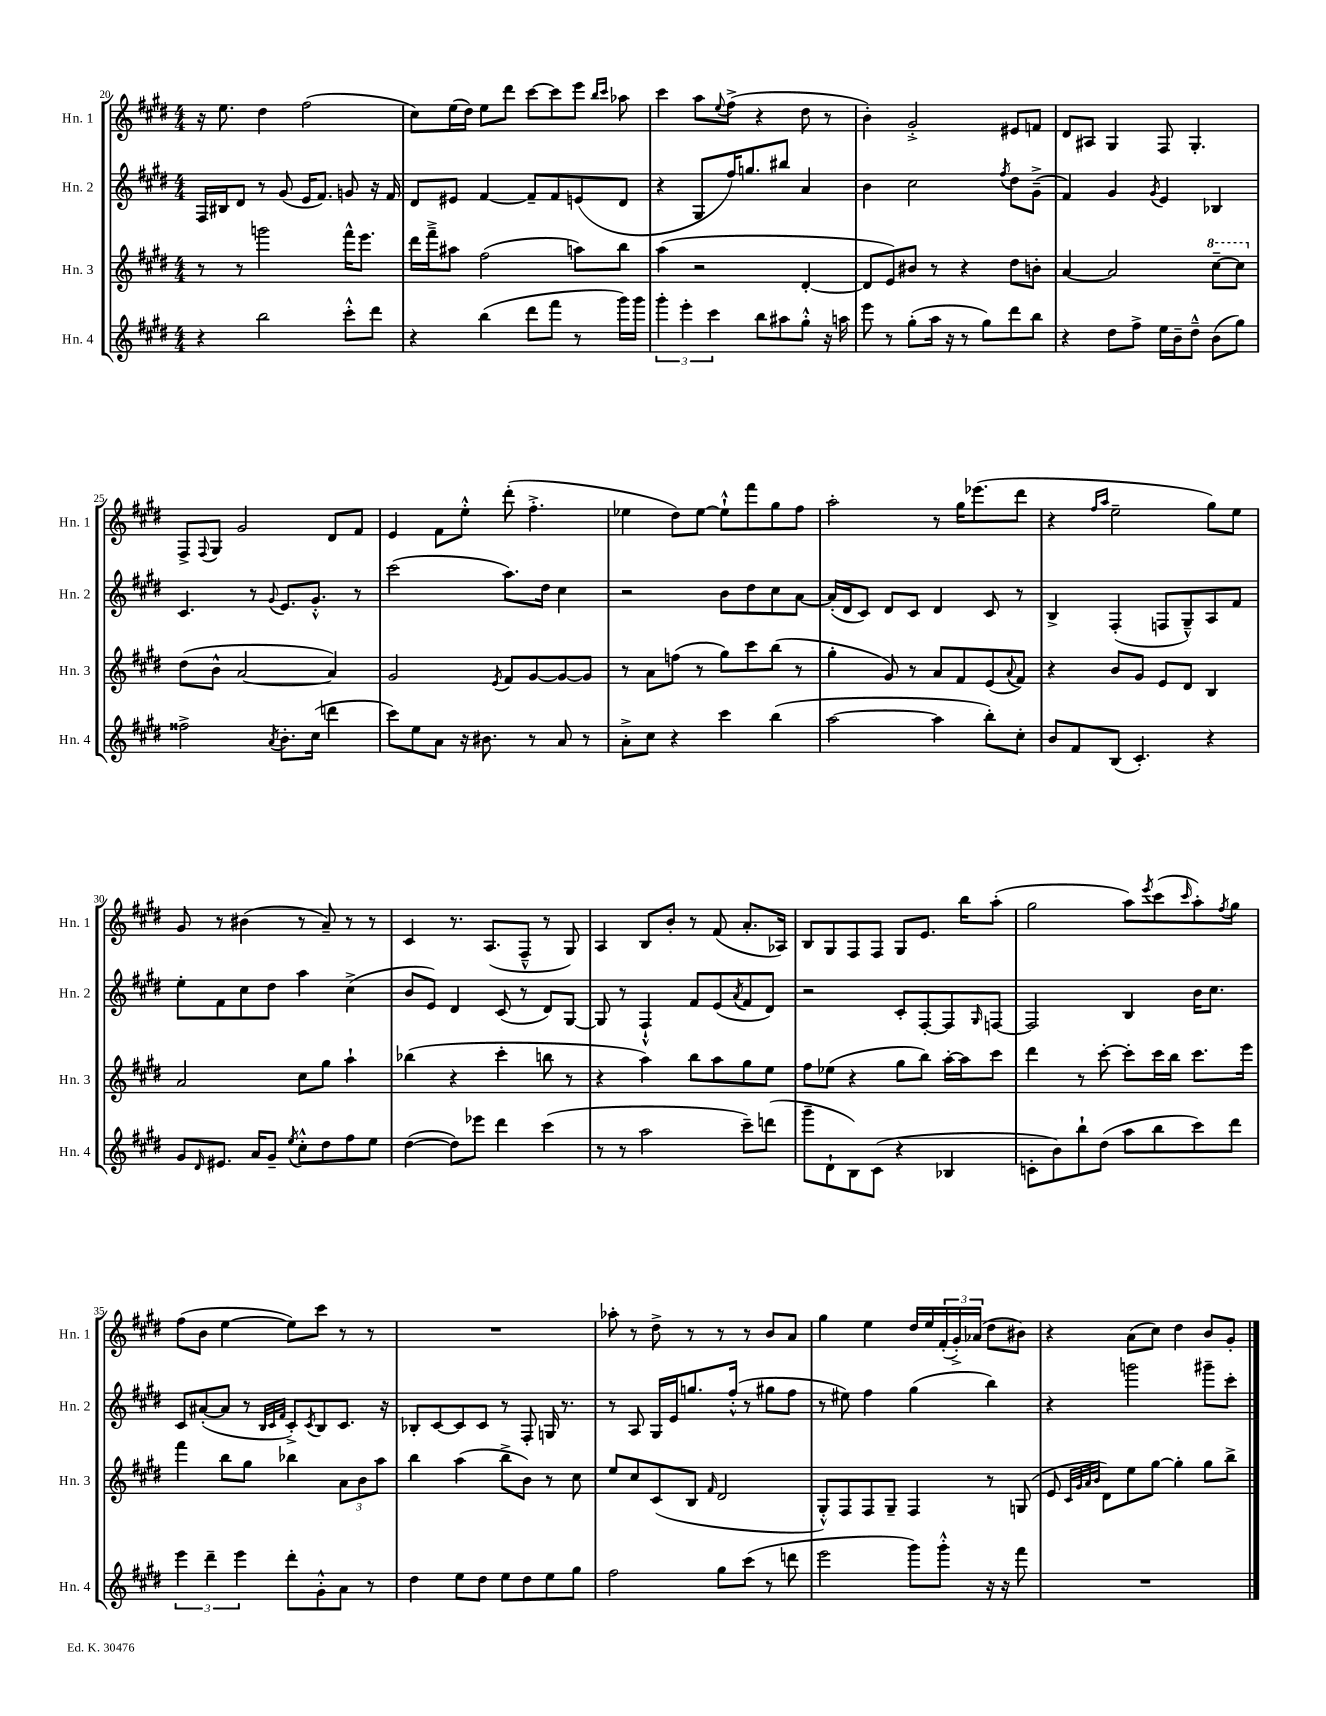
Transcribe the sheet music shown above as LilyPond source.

<<
\new StaffGroup <<
\new Staff = "s0" \with { instrumentName = "Hn. 1" shortInstrumentName = "Hn. 1" } {
    \clef treble \key e \major \numericTimeSignature \time 4/4
    r16 e''8. dis''4 fis''2( |
    cis''8) e''16( dis''16) e''8 dis'''8 cis'''8~ cis'''8 e'''8 \grace { b''16 cis'''16 } aes''8 |
    cis'''4 a''8 \appoggiatura { e''8 } fis''8->( r4 dis''8 r8 |
    b'4-.) gis'2-.-> eis'8 f'8 |
    dis'8 ais8 gis4 fis8 gis4.-. |
    fis8-> \appoggiatura { fis8 } gis8 gis'2 dis'8 fis'8 |
    e'4 fis'8 e''8-.-^ dis'''8-.( fis''4.-.-> |
    ees''4 dis''8) ees''8~ ees''8-!-^ fis'''8 gis''8 fis''8 |
    a''2-. r8 gis''16 ees'''8.( dis'''8 |
    r4 \grace { fis''16 a''16 } e''2-- gis''8) e''8 |
    gis'8 r8 bis'4( r8 a'8--) r8 r8 |
    cis'4 r8. a8.( fis8---^ r8 gis8) |
    a4 b8 b'8-. r8 fis'8( a'8.-. aes16) |
    b8 gis8 fis8 fis8 gis8 e'8. b''16 a''8-.( |
    gis''2 a''8) \acciaccatura { e'''8 } cis'''8( \grace { cis'''16 } a''8-.) \acciaccatura { fis''8 } gis''8 |
    fis''8( b'8 e''4~ e''8) cis'''8 r8 r8 |
    R1 |
    aes''8-. r8 dis''8-> r8 r8 r8 b'8 a'8 |
    gis''4 e''4 dis''16 e''16 \tuplet 3/2 { fis'16-.( gis'16-.->) aes'16( } dis''8 bis'8) |
    r4 a'8( cis''8) dis''4 b'8 gis'8-. \bar "|." |
}
\new Staff = "s1" \with { instrumentName = "Hn. 2" shortInstrumentName = "Hn. 2" } {
    \clef treble \key e \major \numericTimeSignature \time 4/4
    fis16 bis16 dis'8 r8 gis'8( e'16 fis'8.) g'8 r16 fis'16 |
    dis'8 eis'8 fis'4~ fis'8-- fis'8 e'8( dis'8 |
    r4 gis8 fis''16) g''8. bis''8 a'4 |
    b'4 cis''2 \acciaccatura { fis''8 } dis''8 gis'8--->( |
    fis'4) gis'4 \acciaccatura { gis'8 } e'4 bes4 |
    cis'4. r8 \appoggiatura { gis'8 } e'8. gis'8.-.-^ r8 |
    cis'''2( a''8.) dis''16 cis''4 |
    r2 b'8 dis''8 cis''8 a'8~ |
    a'16-.( dis'16 cis'8) dis'8 cis'8 dis'4 cis'8 r8 |
    b4-> fis4-.( f8 gis8---^) a8 fis'8 |
    e''8-. fis'8 cis''8 dis''8 a''4 cis''4->( |
    b'8 e'8) dis'4 cis'8( r8 dis'8) gis8~ |
    gis8 r8 fis4-!-^ fis'8 e'8( \acciaccatura { a'8 } fis'8 dis'8) |
    r2 cis'8-. fis8~-. fis8 \grace { gis16 } f8~ |
    f2 b4 b'16 cis''8. |
    cis'8 ais'8~-.( ais'8 r8 \grace { b32 cis'32 fis'32 } cis'8-.->) \acciaccatura { cis'8 } b8 cis'8. r16 |
    bes8-. cis'8~ cis'8 cis'8 r8 fis8-. g16 r8. |
    r8 a8 gis16 e'16 g''8. fis''16-.-^( r8 gis''8 fis''8 |
    r8 eis''8) fis''4 gis''4( b''4) |
    r4 g'''2 gis'''8-- cis'''8-. \bar "|." |
}
\new Staff = "s2" \with { instrumentName = "Hn. 3" shortInstrumentName = "Hn. 3" } {
    \clef treble \key e \major \numericTimeSignature \time 4/4
    r8 r8 g'''2 fis'''16-^ e'''8. |
    dis'''16 fis'''16---> ais''8 fis''2( a''8) b''8 |
    a''4( r2 dis'4~-. |
    dis'8 e'8) bis'8 r8 r4 dis''8 b'8-. |
    a'4~ a'2 \ottava #1 cis'''8~-- cis'''8 \ottava #0 |
    dis''8( b'8-^ a'2~ a'4) |
    gis'2 \acciaccatura { e'8 } fis'8 gis'8~ gis'8~ gis'8 |
    r8 a'8 f''8( r8 gis''8) cis'''8 b''8( r8 |
    gis''4-. gis'8) r8 a'8 fis'8 e'8( \appoggiatura { a'8 } fis'8) |
    r4 b'8 gis'8 e'8 dis'8 b4 |
    a'2 cis''8 gis''8 a''4-! |
    bes''4( r4 cis'''4-. b''8 r8 |
    r4 a''4) b''8 a''8 gis''8 e''8 |
    fis''8 ees''8( r4 gis''8 b''8) a''16~-. a''16 cis'''8 |
    dis'''4 r8 cis'''8~-. cis'''8-. cis'''16 b''16 cis'''8. e'''16 |
    fis'''4 b''8 gis''8 bes''4 \tuplet 3/2 { a'8 b'8 a''8 } |
    b''4 a''4( b''8-> b'8) r8 cis''8 |
    e''8 cis''8 cis'8( b8 \grace { fis'16 } dis'2 |
    gis8-.-^) fis8 fis8 gis8-- fis4 r8 g8( |
    e'8 \grace { cis'32 gis'32 a'32 b'32 } dis'8) e''8 gis''8~ gis''4-. gis''8 b''8-> \bar "|." |
}
\new Staff = "s3" \with { instrumentName = "Hn. 4" shortInstrumentName = "Hn. 4" } {
    \clef treble \key e \major \numericTimeSignature \time 4/4
    r4 b''2 cis'''8-.-^ dis'''8 |
    r4 b''4( dis'''8 fis'''8 r8 gis'''16) gis'''16 |
    \tuplet 3/2 { gis'''4-. e'''4-. cis'''4 } b''8 ais''8 gis''8-.-^ r16 a''16 |
    e'''8 r8 gis''8-.( a''16 r16 r8 gis''8) dis'''8 b''8 |
    r4 dis''8 fis''8-> e''16 b'16-- dis''8---^ b'8( gis''8) |
    fisis''2-> \acciaccatura { a'8 } b'8.-. cis''16( d'''4 |
    cis'''8) e''8 a'8 r16 bis'8. r8 a'8 r8 |
    a'8-.-> cis''8 r4 cis'''4 b''4( |
    a''2~ a''4 b''8-.) cis''8-. |
    b'8 fis'8 b8( cis'4.-.) r4 |
    gis'8 \grace { dis'16 } eis'8. a'16 gis'8-- \acciaccatura { e''8 } cis''8-.-^ dis''8 fis''8 e''8 |
    dis''4~( dis''8) ees'''8 dis'''4 cis'''4( |
    r8 r8 a''2 cis'''8--) d'''8( |
    gis'''8-- dis'8-! b8) cis'8( r4 bes4 |
    c'8-. b'8) b''8-! dis''8( a''8 b''8 cis'''8) dis'''8 |
    \tuplet 3/2 { e'''4 dis'''4-- e'''4 } dis'''8-. gis'8-.-^ a'8 r8 |
    dis''4 e''8 dis''8 e''8 dis''8 e''8 gis''8 |
    fis''2 gis''8 cis'''8( r8 d'''8 |
    e'''2 gis'''8) gis'''8-.-^ r16 r16 fis'''8 |
    R1 \bar "|." |
}
>>
>>
\layout { \context { \Score currentBarNumber = #20 } }
